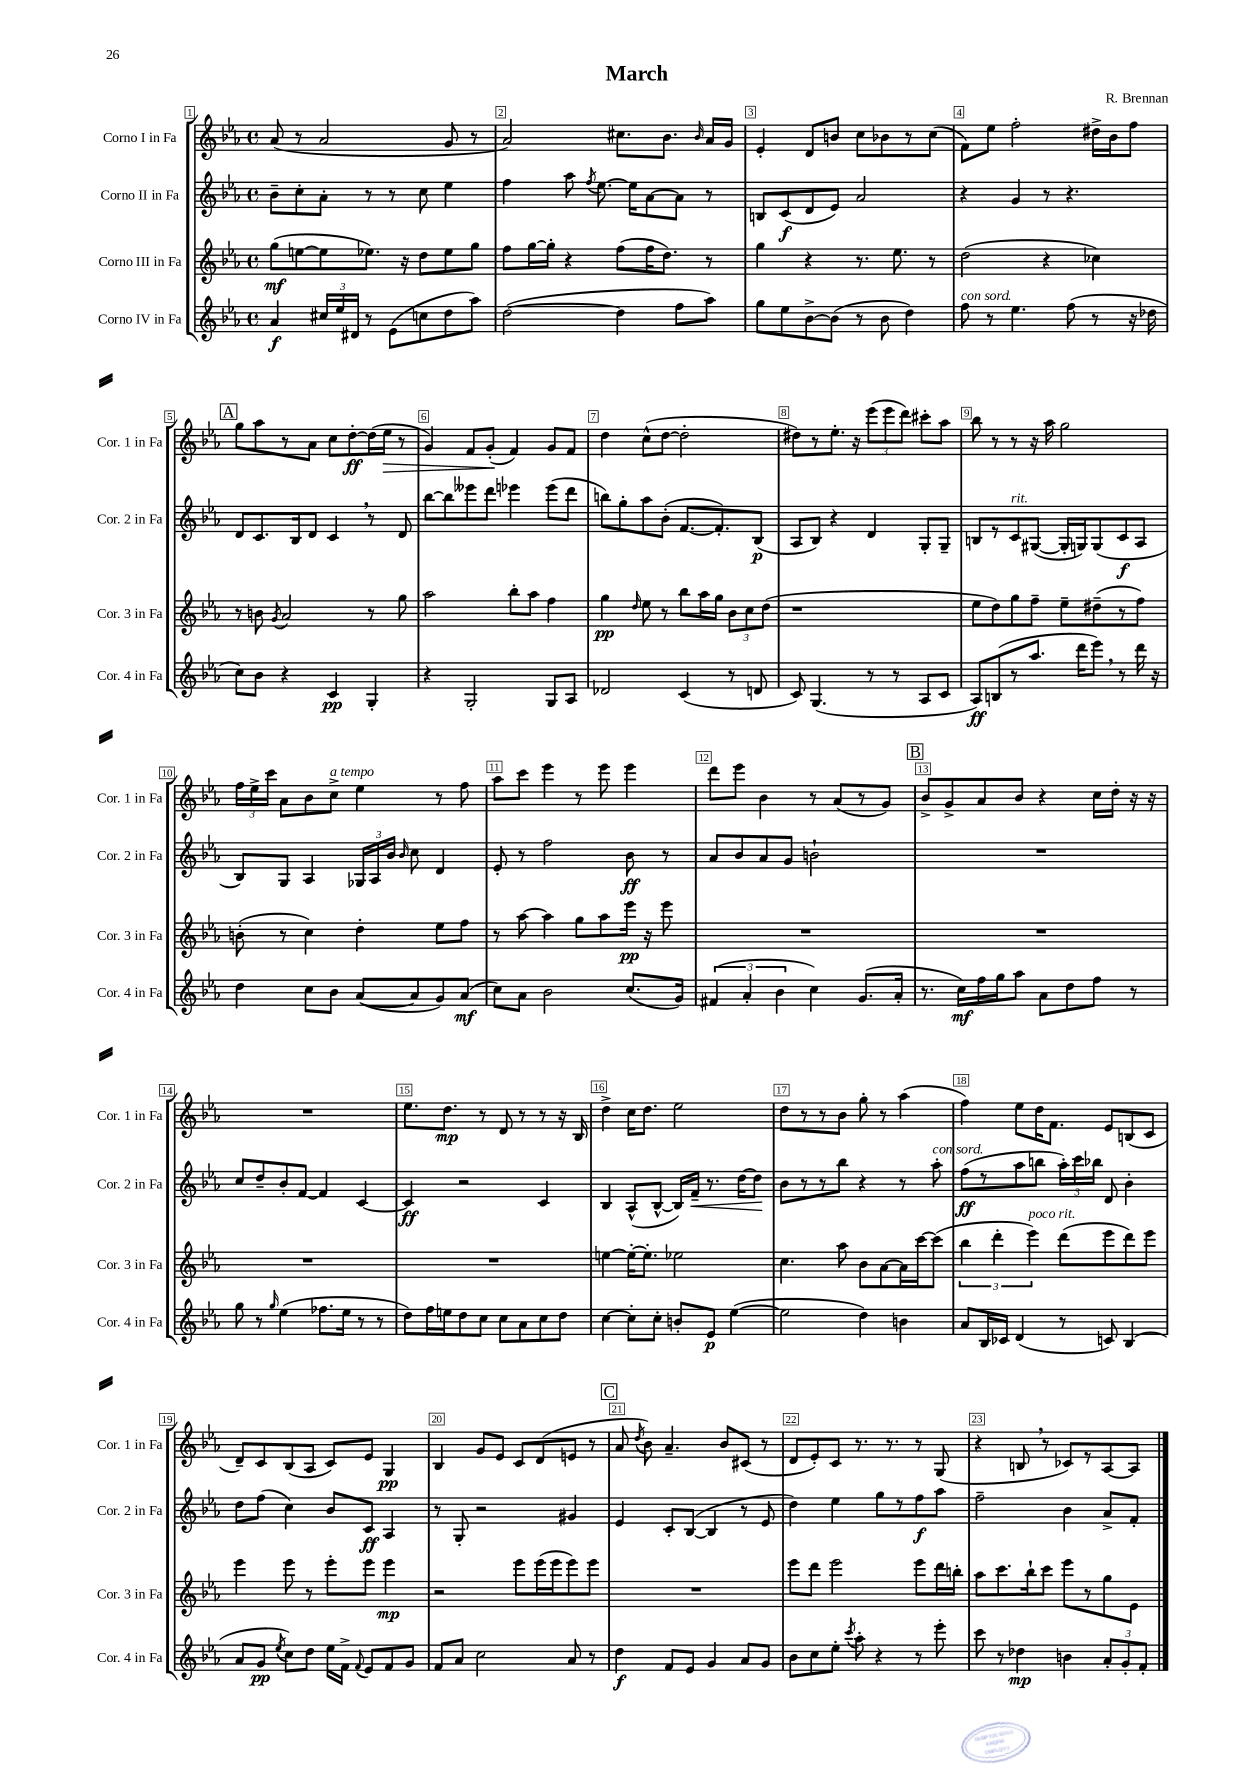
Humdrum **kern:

**kern	**dynam	**kern	**dynam	**kern	**dynam	**kern	**dynam
*part4	*part4	*part3	*part3	*part2	*part2	*part1	*part1
*staff4	*staff4	*staff3	*staff3	*staff2	*staff2	*staff1	*staff1
*I"Corno IV in Fa	*	*I"Corno III in Fa	*	*I"Corno II in Fa	*	*I"Corno I in Fa	*
*I'Cor. 4 in Fa	*	*I'Cor. 3 in Fa	*	*I'Cor. 2 in Fa	*	*I'Cor. 1 in Fa	*
*clefG2	*	*clefG2	*	*clefG2	*	*clefG2	*
*k[b-e-a-]	*	*k[b-e-a-]	*	*k[b-e-a-]	*	*k[b-e-a-]	*
*M4/4	*	*M4/4	*	*M4/4	*	*M4/4	*
*met(c)	*	*met(c)	*	*met(c)	*	*met(c)	*
=1	=1	=1	=1	=1	=1	=1	=1
4a-/	f	(8gg\L	mf	8b-~\L	.	(8a-/	.
.	.	[8een\	.	8cc'\	.	8r	.
24cc#X/LL	.	8ee\]	.	8a-'\J	.	2a-/	.
24ee-/	.	.	.	.	.	.	.
24d#X/JJ	.	.	.	.	.	.	.
8r	.	8.ee-X\J)	.	8r	.	.	.
(8e-\L	.	.	.	8r	.	.	.
.	.	16r	.	.	.	.	.
8ccn\	.	8dd\L	.	8cc\	.	.	.
8dd\	.	8ee-\	.	4ee-\	.	8g/	.
8aa-\J)	.	8gg\J	.	.	.	8r	.
=2	=2	=2	=2	=2	=2	=2	=2
([2dd\	.	8ff\L	.	4ff\	.	2a-/)	.
.	.	[16gg\L	.	.	.	.	.
.	.	16gg'\JJ]	.	.	.	.	.
.	.	4r	.	8aa-\	.	.	.
.	.	.	.	8qff/	.	.	.
.	.	.	.	[8.ee-\	.	.	.
4dd\]	.	(8ff\L	.	.	.	8.cc#X\L	.
.	.	.	.	16ee-\KL]	.	.	.
.	.	16ff\K	.	[8a-\	.	.	.
.	.	8.dd\J)	.	.	.	8.b-\J	.
8ff\L	.	.	.	8a-\J]	.	.	.
.	.	.	.	.	.	16qqb-/	.
8aa-\J)	.	8r	.	8r	.	16a-/LL	.
.	.	.	.	.	.	16g/JJ	.
=3	=3	=3	=3	=3	=3	=3	=3
8gg\L	.	4gg\	.	8Bn/L	.	4e-'/	.
8ee-\	.	.	.	(8c/	f	.	.
[8b-^\	.	4r	.	8d/	.	8d/L	.
(8b-\J]	.	.	.	8e-/J)	.	8bn/J	.
8r	.	8.r	.	2a-/	.	8cc\L	.
8b-\	.	.	.	.	.	8b-X\	.
.	.	8.ee-\	.	.	.	.	.
4dd\)	.	.	.	.	.	8r	.
.	.	8r	.	.	.	(8cc\J	.
=4	=4	=4	=4	=4	=4	=4	=4
!LO:TX:a:i:t=con sord.	!	!	!	!	!	!	!
8ff\	.	(2dd\	.	4r	.	8f\L)	.
8r	.	.	.	.	.	8ee-\J	.
4.ee-\	.	.	.	4g/	.	2ff'\	.
.	.	4r	.	8r	.	.	.
(8ff\	.	.	.	4.r	.	.	.
8r	.	4cc-X\)	.	.	.	16dd#X^\LL	.
.	.	.	.	.	.	16b-\J	.
16r	.	.	.	.	.	8ff\J	.
16dd-X\	.	.	.	.	.	.	.
!!LO:LB:g=z
!!LO:REH:place=s1:t=A
=5	=5	=5	=5	=5	=5	=5	=5
8cc\L)	.	8r	.	8d/L	.	8gg\L	.
8b-\J	.	8bn\	.	8.c/	.	8aa-\	.
.	.	8qg/	.	.	.	.	.
4r	.	2a-/	.	.	.	8r	.
.	.	.	.	16B-/k	.	.	.
.	.	.	.	8d/J	.	8a-\J	.
4c/	pp	.	.	4c,/	.	8cc\L	.
.	.	.	.	.	.	[8dd'\	ff
4G'/	.	8r	.	8r	.	(16dd\L]	.
!	!	!	!	!	!	!	!LO:HP:b
.	.	.	.	.	.	16ee-\JJ	>
.	.	8gg\	.	8d/	.	8r	.
=6	=6	=6	=6	=6	=6	=6	=6
4r	.	2aa-\	.	[8bb-\L	.	4g/)	.
.	.	.	.	8bb-\]	.	.	.
2G'/	.	.	.	8eee--X\	.	8f/L	.
.	.	.	.	8ddd\J	.	(8g'/J	.
.	.	8bb-'\L	.	4eee-X\	.	4f/)	]
.	.	8aa-\J	.	.	.	.	.
8G/L	.	4ff\	.	(8eee-\L	.	8g/L	.
8A-/J	.	.	.	8ddd\J	.	8f/J	.
=7	=7	=7	=7	=7	=7	=7	=7
2d-X/	.	4gg\	pp	8bbn\L)	.	4dd\	.
.	.	.	.	8gg'\	.	.	.
.	.	16qqdd/	.	.	.	.	.
.	.	8ee-\	.	8aa-\	.	(8cc^^\L	.
.	.	8r	.	(8b-'\J	.	[8dd\J	.
(4c/	.	8bb-\L	.	[8.f/L	.	2dd'\]	.
.	.	16aa-\L	.	.	.	.	.
.	.	16gg\JJ	.	8.f'/])	.	.	.
8r	.	12b-\L	.	.	.	.	.
.	.	12cc\	.	.	.	.	.
8dn/	.	.	.	(8B-/J	p	.	.
.	.	(12dd\J	.	.	.	.	.
=8	=8	=8	=8	=8	=8	=8	=8
8c/)	.	1r	.	8A-/L	.	8dd#X\L)	.
(4.G/	.	.	.	8B-/J)	.	8r	.
.	.	.	.	4r	.	8.ee-'\J	.
.	.	.	.	.	.	16r	.
8r	.	.	.	4d/	.	(12eee-\L	.
.	.	.	.	.	.	12eee-\	.
8r	.	.	.	.	.	.	.
.	.	.	.	.	.	12ddd\J)	.
8A-/L	.	.	.	8G'/L	.	8ccc#X'\L	.
8c/J	.	.	.	8G~/J	.	8aa-\J	.
=9	=9	=9	=9	=9	=9	=9	=9
8A-/L)	ff	8ee-\L	.	8Bn/L	.	8bb-\	.
(8Bn/	.	8dd\)	.	8r	.	8r	.
!	!	!	!	!LO:TX:a:i:t=rit.	!	!	!
8r	.	8gg\	.	8c/	.	8r	.
8.aa-/J	.	8ff~\J	.	([8G#X/J	.	16r	.
.	.	.	.	.	.	16aa-\	.
.	.	8ee-~\L	.	16G#'/LL]	.	2gg\	.
16ddd\KL	.	.	.	16Gn/J)	.	.	.
8eee-,\J)	.	(8dd#X~\	.	(8G/	.	.	.
8r	.	8r	.	8c/	f	.	.
16ddd\	.	8ff\J)	.	8A-/J	.	.	.
16r	.	.	.	.	.	.	.
!!LO:LB:g=z
=10	=10	=10	=10	=10	=10	=10	=10
4dd\	.	(8bn'\	.	8B-/L)	.	24ff\LL	.
.	.	.	.	.	.	24ee-^\	.
.	.	.	.	.	.	24ccc\JJ	.
.	.	8r	.	8G/J	.	8a-\L	.
8cc\L	.	4cc\)	.	4A-/	.	8b-\	.
!	!	!	!	!	!	!LO:TX:a:i:t=a tempo	!
8b-\J	.	.	.	.	.	8cc^\J	.
([8a-/L	.	4dd'\	.	24G-X/LL	.	4ee-\	.
.	.	.	.	24A-/	.	.	.
.	.	.	.	24b-/JJ	.	.	.
.	.	.	.	16qqb-/	.	.	.
8a-/]	.	.	.	8cc\	.	.	.
8g/)	.	8ee-\L	.	4d/	.	8r	.
(8a-/J	mf	8ff\J	.	.	.	8ff\	.
=11	=11	=11	=11	=11	=11	=11	=11
8cc\L)	.	8r	.	8e-'/	.	8aa-\L	.
8a-\J	.	[8aa-\	.	8r	.	8ccc\J	.
2b-\	.	4aa-\]	.	2ff\	.	4eee-\	.
.	.	8gg\L	.	.	.	8r	.
.	.	8aa-\	.	.	.	8eee-\	.
(8.cc/L	.	16eee-\Jk	pp	8b-\	ff	4eee-\	.
.	.	16r	.	.	.	.	.
.	.	8eee-\	.	8r	.	.	.
16g/Jk)	.	.	.	.	.	.	.
=12	=12	=12	=12	=12	=12	=12	=12
(6f#X/	.	1r	.	8a-/L	.	8ddd\L	.
.	.	.	.	8b-/	.	8eee-\J	.
6a-'/	.	.	.	.	.	.	.
.	.	.	.	8a-/	.	4b-\	.
6b-\	.	.	.	.	.	.	.
.	.	.	.	8g/J	.	.	.
4cc\)	.	.	.	2bn`\	.	8r	.
.	.	.	.	.	.	(8a-/L	.
(8.g/L	.	.	.	.	.	8r	.
.	.	.	.	.	.	8g/J)	.
16a-'/Jk	.	.	.	.	.	.	.
!!LO:REH:place=s1:t=B
=13	=13	=13	=13	=13	=13	=13	=13
8.r	.	1r	.	1r	.	8b-^/L	.
.	.	.	.	.	.	8g^/	.
16cc\LL)	mf	.	.	.	.	.	.
16ff\	.	.	.	.	.	8a-/	.
16gg\J	.	.	.	.	.	.	.
8aa-\J	.	.	.	.	.	8b-/J	.
8a-\L	.	.	.	.	.	4r	.
8dd\	.	.	.	.	.	.	.
8ff\J	.	.	.	.	.	16cc\LL	.
.	.	.	.	.	.	16dd'\JJ	.
8r	.	.	.	.	.	16r	.
.	.	.	.	.	.	16r	.
!!LO:LB:g=z
=14	=14	=14	=14	=14	=14	=14	=14
8gg\	.	1r	.	8cc/L	.	1r	.
8r	.	.	.	8dd~/	.	.	.
16qqgg/	.	.	.	.	.	.	.
(4ee-\	.	.	.	8b-'/	.	.	.
.	.	.	.	[8f/J	.	.	.
8.ff-X\L	.	.	.	4f/]	.	.	.
16ee-\Jk	.	.	.	.	.	.	.
8r	.	.	.	[4c/	.	.	.
8r	.	.	.	.	.	.	.
=15	=15	=15	=15	=15	=15	=15	=15
8dd\L)	.	1r	.	4c/]	ff	8.ee-\L	.
16ff\L	.	.	.	.	.	.	.
16een\J	.	.	.	.	.	8.dd\J	mp
8dd\	.	.	.	2r	.	.	.
8cc\J	.	.	.	.	.	8r	.
8cc\L	.	.	.	.	.	8d/	.
8a-\	.	.	.	.	.	8r	.
8cc\	.	.	.	4c/	.	8r	.
8dd\J	.	.	.	.	.	16r	.
.	.	.	.	.	.	16B-/	.
=16	=16	=16	=16	=16	=16	=16	=16
[4cc\	.	[4een\	.	4B-/	.	4dd^\	.
8cc'\L]	.	16ee'\KL_	.	(8A-^^/L	.	16cc\KL	.
.	.	8.ee'\J]	.	.	.	8.dd\J	.
8cc'\J	.	.	.	[8B-^^/J	.	.	.
8bn'/L	.	2ee-X\	.	16B-/LL])	.	2ee-\	.
!	!	!	!	!	!LO:HP:b	!	!
.	.	.	.	16f~/JJ	<	.	.
8e-/J	p	.	.	8.r	.	.	.
([4ee-\	.	.	.	.	.	.	.
.	.	.	.	[16dd\KL	.	.	.
.	.	.	.	8dd\J]	.	.	.
.	.	.	.	.	[	.	.
=17	=17	=17	=17	=17	=17	=17	=17
2ee-\]	.	4.cc\	.	8b-\L	.	8dd\L	.
.	.	.	.	8r	.	8r	.
.	.	.	.	8r	.	8r	.
.	.	8aa-\	.	8bb-\J	.	8b-\J	.
4dd\)	.	8b-\L	.	4r	.	8gg'\	.
.	.	[8a-\	.	.	.	8r	.
4bn\	.	16a-\L]	.	8r	.	(4aa-\	.
.	.	[16ccc\J	.	.	.	.	.
!	!	!	!	!LO:TX:a:i:t=con sord.	!	!	!
.	.	(8ccc\J]	.	8aa-'\	.	.	.
=18	=18	=18	=18	=18	=18	=18	=18
8a-/L	.	6bb-\	.	(8ff\L	ff	4ff\)	.
16B-/L	.	.	.	8r	.	.	.
.	.	6ddd'\	.	.	.	.	.
16c-X/JJ	.	.	.	.	.	.	.
(4d/	.	.	.	8aa-\	.	8ee-\L	.
!	!	!LO:TX:a:i:t=poco rit.	!	!	!	!	!
.	.	6eee-\)	.	.	.	.	.
.	.	.	.	8bbn\J	.	16dd\K	.
.	.	.	.	.	.	8.f\J	.
8r	.	(8ddd\L	.	24aa-'\LL)	.	.	.
.	.	.	.	24ccc\	.	.	.
.	.	.	.	24bb-X\JJ	.	.	.
8cn/)	.	8eee-\	.	8d/	.	8e-/L	.
(4B-/	.	8ddd\)	.	4b-'\	.	(8Bn/	.
.	.	8eee-\J	.	.	.	8c/J	.
!!LO:LB:g=z
=19	=19	=19	=19	=19	=19	=19	=19
8a-/L	.	4eee-\	.	8dd\L	.	8d~/L)	.
8g/J	pp	.	.	(8ff\J	.	8c/	.
8qee-/	.	.	.	.	.	.	.
8cc\L)	.	8eee-\	.	4cc\)	.	(8B-/	.
8dd\J	.	8r	.	.	.	8A-/J	.
16ee-\LL	.	8eee-'\L	.	8b-/L	.	8c/L)	.
16f^\JJ	.	.	.	.	.	.	.
8qqf/	.	.	.	.	.	.	.
8e-/L	.	8eee-\J	.	8c/J	ff	8e-/J	.
8f/	.	4eee-\	mp	4A-/	.	4G/	pp
8g/J	.	.	.	.	.	.	.
=20	=20	=20	=20	=20	=20	=20	=20
8f/L	.	2r	.	8r	.	4B-/	.
8a-/J	.	.	.	8G'/	.	.	.
2cc\	.	.	.	2r	.	8g/L	.
.	.	.	.	.	.	8e-/J	.
.	.	8eee-\L	.	.	.	8c/L	.
.	.	(16eee-\L	.	.	.	(8d/	.
.	.	16eee-\J	.	.	.	.	.
8a-/	.	8eee-\)	.	4g#X/	.	8en/J	.
8r	.	8eee-\J	.	.	.	8r	.
!!LO:REH:place=s1:t=C
=21	=21	=21	=21	=21	=21	=21	=21
4dd\	f	1r	.	4e-/	.	8a-/	.
.	.	.	.	.	.	8qdd/	.
.	.	.	.	.	.	8b-\)	.
8f/L	.	.	.	8c'/L	.	4.a-~/	.
8e-/J	.	.	.	([8B-/J	.	.	.
4g/	.	.	.	4B-/]	.	.	.
.	.	.	.	.	.	8b-/L	.
8a-/L	.	.	.	8r	.	(8c#X/J	.
8g/J	.	.	.	8e-/	.	8r	.
=22	=22	=22	=22	=22	=22	=22	=22
8b-\L	.	8eee-\L	.	4dd\)	.	8d/L	.
8cc\	.	8ddd\J	.	.	.	8e-'/)	.
8ee-'\J	.	2eee-\	.	4ee-\	.	8c/J	.
8qccc/	.	.	.	.	.	.	.
8aa-'\	.	.	.	.	.	8.r	.
4r	.	.	.	8gg\L	.	.	.
.	.	.	.	.	.	8.r	.
.	.	.	.	8r	.	.	.
8r	.	8eee-\L	.	8ff\	f	8r	.
8eee-'\	.	16ddd\L	.	8aa-\J	.	(8G/	.
.	.	16bbn'\JJ	.	.	.	.	.
=23	=23	=23	=23	=23	=23	=23	=23
8ccc\	.	8aa-\L	.	2ff~\	.	4r	.
8r	.	8.ccc\	.	.	.	.	.
4dd-X\	mp	.	.	.	.	8Bn,/	.
.	.	16bb-`\k	.	.	.	.	.
.	.	8ccc\J	.	.	.	8r	.
4bn\	.	8eee-\L	.	4b-\	.	8c-X/L)	.
.	.	8r	.	.	.	8r	.
12a-'/L	.	8gg\	.	8a-^/L	.	[8A-/	.
12g'/	.	.	.	.	.	.	.
.	.	8e-\J	.	8f'/J	.	8A-/J]	.
12f'/J	.	.	.	.	.	.	.
==	==	==	==	==	==	==	==
*-	*-	*-	*-	*-	*-	*-	*-
